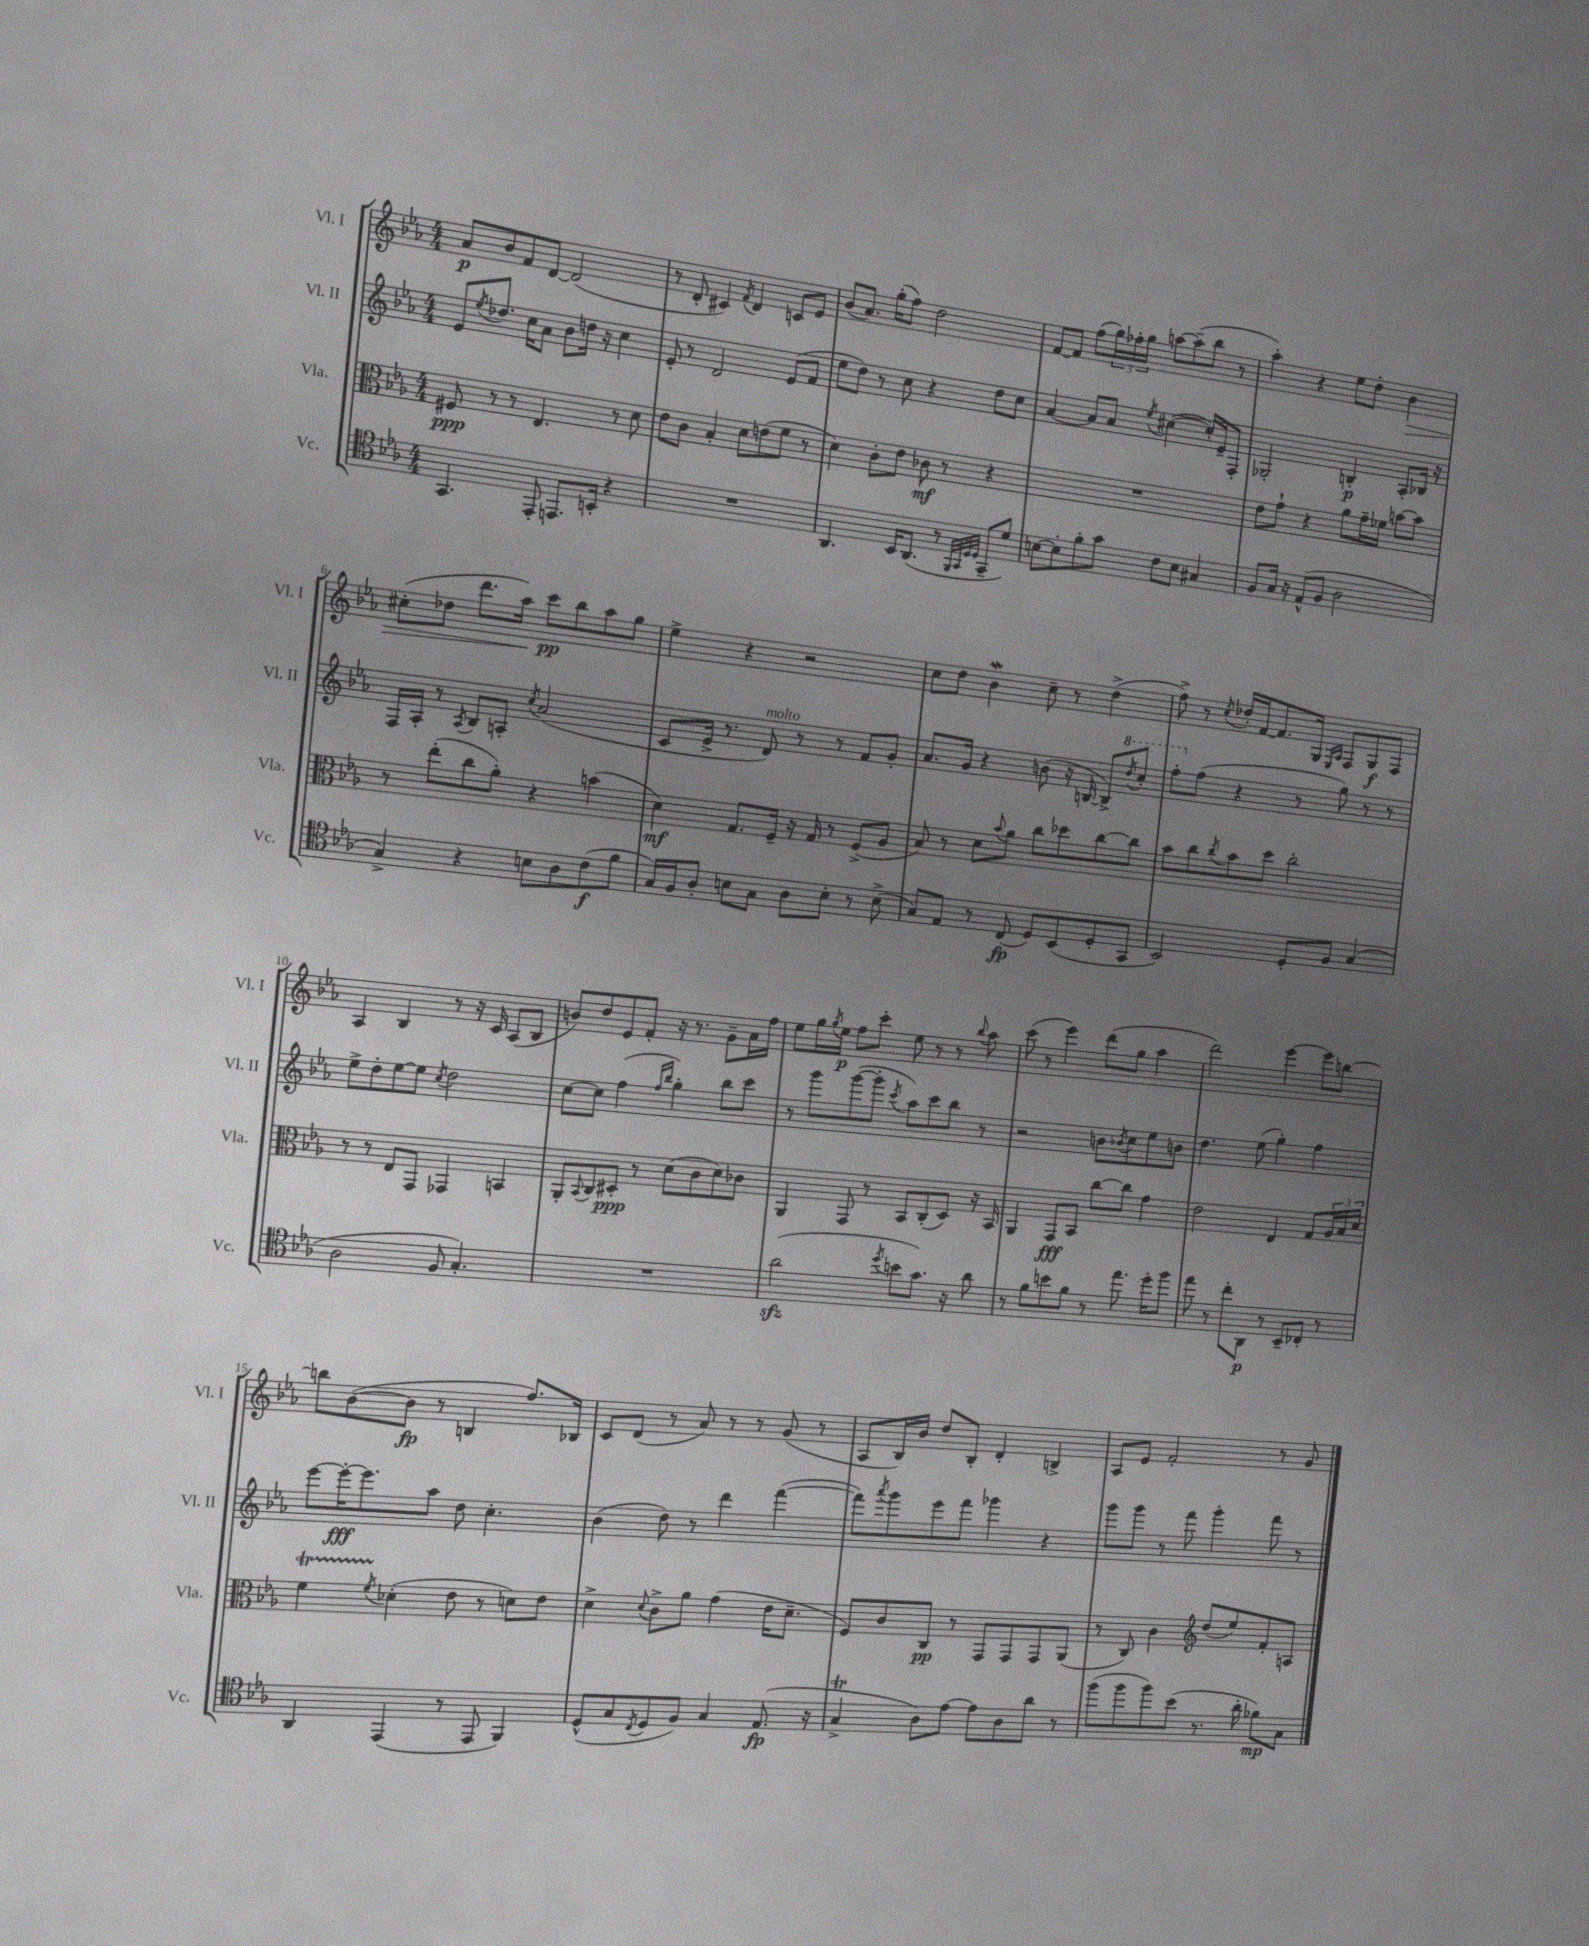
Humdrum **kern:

**kern	**kern	**kern	**kern
*staff4	*staff3	*staff2	*staff1
*clefC4	*clefC3	*clefG2	*clefG2
*k[b-e-a-]	*k[b-e-a-]	*k[b-e-a-]	*k[b-e-a-]
*M4/4	*M4/4	*M4/4	*M4/4
4.GG	8F#	8e-	8a-
.	.	8qee-	.
.	8r	8.dd-	8b-
.	8r	.	8f
.	.	16cc	.
8EE-'	4.E-	8a-	[8d
8.EE	.	8b-	(2d]
.	.	16dd	.
16BB'	.	16r	.
4r	8r	4cc	.
.	8d	.	.
=	=	=	=
1r	8e-	8e-'	8r
.	8c	8r	8d'
.	4B-'	2d	4c#)
.	.	.	8qf
.	8d	.	4d
.	(8e	.	.
.	8f	(8e-	8c
.	8r	8f	8e-
=	=	=	=
4.AA-	4d)	8ee-	(8b-
.	.	8dd)	8.a-)
.	8c'	8r	.
.	.	.	(16gg'
16BB-	8e-	8cc	8ff)
(8.AA-	.	.	.
.	8c-	4r	2dd
8r	8r	.	.
32qqFF	.	.	.
32qqGG	.	.	.
32qqD	.	.	.
32qqD	.	.	.
8GG~	4r	8dd	.
8d)	.	8cc	.
=	=	=	=
[8B	1r	[4a-	[8f
8B']	.	.	8f]
8f'	.	8a-]	(8ff
8g	.	8a-	24gg)
.	.	.	24ff-'
.	.	.	24gg
.	.	8qee-	.
8c	.	([4cc#	[8aa
8B	.	.	(8aa~]
4G#	.	16cc#'])	8bb-
.	.	16e-~	.
.	.	8F'	8r
=	=	=	=
8F	8e-	2G-'	4aa-')
16G	8g`	.	.
16r	.	.	.
(8E-^^	4r	.	4r
8F	.	.	.
2A-	8a-	4B'	8ee-
.	16g~	.	8dd'
.	16f-	.	.
.	[8b	8A-'	4b-
.	8b]	16B-	.
.	.	16r	.
=	=	=	=
4G^)	8r	16F	(8cc#'
.	.	16A-'	.
.	(8ee-'	8r	8dd-
.	.	8qA-	.
4r	8cc	8B-	8.ddd
.	8a-')	8A'	.
.	.	.	16aa-)
.	.	8qcc	.
8B	4r	(2a-	8ccc
8A-	.	.	8bb-
(8c	(4b	.	8aa-
8f	.	.	8gg
=	=	=	=
16G)	4d)	8c	4ee-^
16F	.	.	.
8A-'	.	16e-^	.
.	.	8.r	.
8B	8.G	.	4r
8G	.	8d)	.
.	16F~	.	.
8A-	16r	8r	2r
.	16G	.	.
8B'	8r	8r	.
8r	(8F^	8f	.
(8B^	8A-	8g'	.
=	=	=	=
8G)	8B-)	8.a-	8cc
8E-	8r	.	8dd
.	.	16g	.
8r	8d	4r	4b-
.	8qqb-	.	.
(8C	8a-	.	.
8D)	8cc	(8b	8cc~
(8BB-	8dd-	16r	8r
.	.	[16B	.
8D'	[8cc	8B^])	(4dd^
.	.	8qddd	.
8GG	8cc]	8ccc'	.
=	=	=	=
2BB-)	8b-	8fff'	8ff^)
.	8cc	(8ff	8r
.	8qcc	.	8qcc
.	8b-	4r	16dd-'
.	.	.	[16f
.	8dd	.	8.f]
8D'	2cc'	8r	.
.	.	.	16G
.	.	.	16qqE-
.	.	.	16qqA-
8F	.	8gg)	8F
(4G	.	8r	8G
.	.	8r	8F
=	=	=	=
2A-	8r	8ee-^	4A-
.	8r	8dd'	.
.	8E-	[8ee-	4B-
.	8GG	8ee-]	.
.	.	8qcc	.
8F	4GG-	2dd	8r
4.G')	.	.	16r
.	.	.	16c
.	4BB	.	(8A-
.	.	.	8B-
=	=	=	=
1r	8AA-'	[8cc	8b)
.	8qqBB-	.	.
.	8C	8cc]	8dd
.	8D#'	(4ff	8e-
.	8r	.	8f'
.	.	16qqff	.
.	.	16qqbb-	.
.	(8d	4gg')	16r
.	.	.	8.r
.	8c	.	.
.	8d)	8bb-	8g~
.	8c-	8ccc	16a-
.	.	.	16ff
=	=	=	=
(2a-	4AA-	8r	8ee-
.	.	8ggg	16gg
.	.	.	8qgg
.	.	.	16ee-
.	8GG	([8ggg	8ff
.	8r	8ggg']	8ccc'
8qdd	.	8qccc	.
8b	8BB-	8aa-)	8ee-
8.g)	(8C'	8ccc	8r
.	8D)	8bb-	8r
16r	.	.	.
.	.	.	8qqbb-
8a-	16r	8r	8aa-
.	16BB-	.	.
=	=	=	=
8r	4AA-	2r	(8ccc
8f	.	.	8r
8b	8GG	.	4eee-)
8f	8BB-	.	.
8r	[8cc	8b	(8ddd
.	.	8qb-	.
8.ee-	8cc]	8cc	8gg
.	4g	8ee-	4aa-
16dd'	.	.	.
8ff	.	8b	.
=	=	=	=
8ee-	2e-	4.dd	2ddd)
8r	.	.	.
8cc'	.	.	.
8AA-	.	(8ee-	.
8r	4E-	4gg')	[4eee-
8BB-~	.	.	.
8C-'	8G	4ff	8eee-]
8r	24A-	.	[8bb
.	24B-	.	.
.	24d	.	.
=	=	=	=
4AA-	4f	[8eee-	8bb]
.	.	16eee-'_	([8b-
.	.	8.eee-]	.
.	8qf	.	.
(4EE-	(4d-'	.	8b-]
.	.	8aa-	8r
8r	8e-	8dd	4B
8EE-	8r	4.cc'	.
4FF)	8d)	.	8.ff)
.	8e-	.	.
.	.	.	16B-
=	=	=	=
(8D^^	4d^	(4b-	8c
8G	.	.	(8d
8qC	8qqd	.	.
8D	8c^	8dd)	8r
8F)	8a-	8r	8a-)
4G	(4g	4ddd	8r
.	.	.	8r
(8.E-	16e-	([4fff	(8g
.	8.d~	.	.
.	.	.	8r
16r	.	.	.
=	=	=	=
4G^	8F)	8fff])	8A-
.	.	8qaaa-	.
.	8c	8ggg	16B-)
.	.	.	16b-
8A-)	8C	8eee-	8dd
[8e-	8r	8fff	8B-'
8e-]	8GG	4ggg-	4d'
8A-	8GG	.	.
8a-	8GG	4r	4B^
8r	(8AA-	.	.
=	=	=	=
(8ff	8r	8ggg	8A-
8ff	8C)	8ggg	8e-
8ff)	4c	8r	2f'
(8b-	.	8fff	.
*	*clefG2	*	*
8.r	(8dd	4ggg'	.
.	8ee-)	.	.
16a-'	.	.	.
8f-)	8f'	8fff	8r
8G	8A	8r	8g
==	==	==	==
*-	*-	*-	*-
